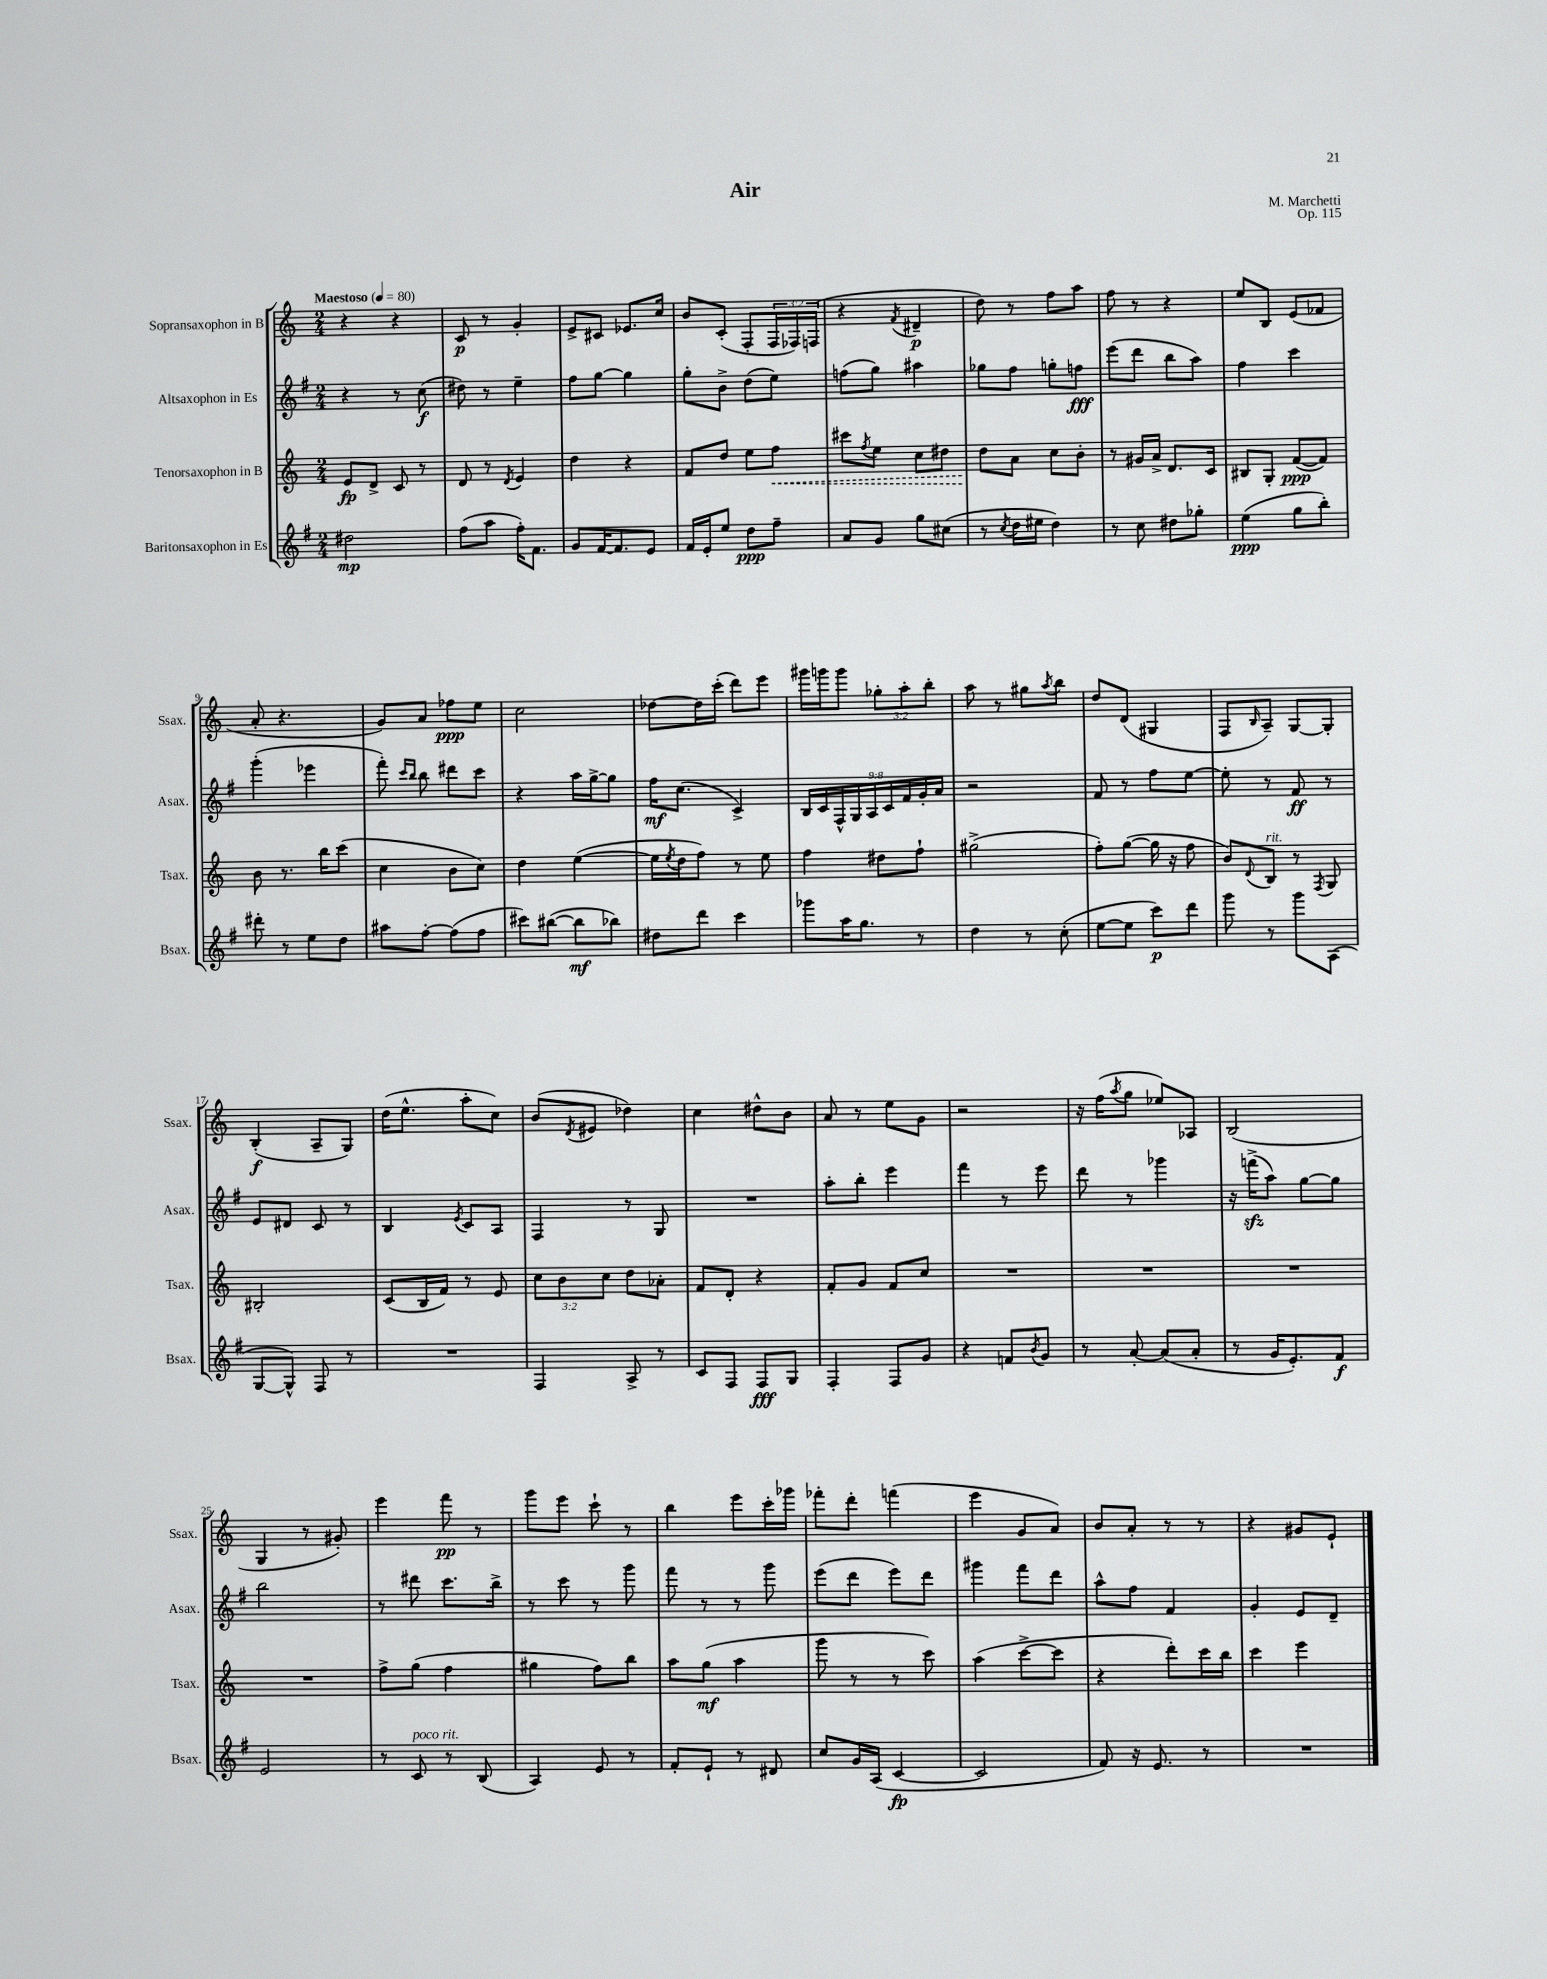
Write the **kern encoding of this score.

**kern	**kern	**kern	**kern
*staff4	*staff3	*staff2	*staff1
*clefG2	*clefG2	*clefG2	*clefG2
*k[f#]	*k[]	*k[f#]	*k[]
*M2/4	*M2/4	*M2/4	*M2/4
*MM80	*MM80	*MM80	*MM80
2dd#\	8e/L	4r	4r
.	8d^/J	.	.
.	8c/	8r	4r
.	8r	(8cc\	.
=	=	=	=
(8ff#\L	8d/	8dd#\)	8c/
8aa\J	8r	8r	8r
.	8qd/	.	.
16ff#'\LK)	4e/	4ee~\	4g'/
8.f#\J	.	.	.
=	=	=	=
8g/L	4dd\	8ff#\L	8e^/L
[16f#/K	.	[8gg\J	8c#/J
8.f#/]	.	.	.
.	4r	4gg\]	8.e-/L
8e/J	.	.	.
.	.	.	16cc/Jk
=	=	=	=
16f#/LL	8f/L	8gg'\L	8b/L
16e'/J	.	.	.
8ee/J	8dd/J	8b^\J	(8c'/J
8dd\L	8ee\L	(8dd\L	8F'/L
8ff#~\J	8ff\J	8ee\J)	24F/L
.	.	.	24F-/)
.	.	.	(24F/JJ
=	=	=	=
8a/L	8ccc#\L	(8ff\L	4r
.	8qff/	.	.
8g/J	8ee\J	8gg\J)	.
.	.	.	8qf/
8gg\L	8cc\L	4aa#\	4d#~/
(8cc#\J	8dd#\J	.	.
=	=	=	=
8r	8dd\L	8gg-\L	8dd\)
8qcc/	.	.	.
16dd\LL	8a\J	8ff#\J	8r
16ee#\JJ	.	.	.
4dd\)	8cc\L	8gg'\L	8ff\L
.	8b'\J	8ff\J	8aa\J
=	=	=	=
8r	8r	(8eee\L	8ff\
8cc\	16g#/LL	8ddd\J	8r
.	16a^/JJ	.	.
8dd#\L	8.d/L	8bb\L	4r
8gg-'\J	.	8aa\J)	.
.	16c/Jk	.	.
=	=	=	=
(4ee\	8B#/L	4ff#\	8ee/L
.	8G'/J	.	8B/J
8gg\L	([8f/L	4ccc\	(8e/L
8bb'\J)	8f/]J)	.	8f-/J
=	=	=	=
8ddd#'\	8b\	(4ggg'\	8a'/
8r	8.r	.	4.r
8ee\L	.	4eee-\	.
.	16bb\LK	.	.
8dd\J	(8ccc\J	.	.
=	=	=	=
8aa#\L	4cc\	8fff#'\)	8g/L)
.	.	16qqccc/LL	.
.	.	16qqbb/JJ	.
[8ff#'\J	.	8bb\	8a/J
(8ff#\]L	8b\L	8ddd#\L	8ff-\L
8ff#\J	8cc\J)	8ccc\J	8ee\J
=	=	=	=
8ccc#\L)	4dd\	4r	2cc\
([8bb#\J	.	.	.
8bb#\]L	([4ee\	16aa\LL	.
.	.	[16gg^\J	.
8bb-\J)	.	8gg\]J	.
=	=	=	=
8dd#\L	16ee\]LL	16ff#\LK	[8dd-\L
.	8qee/	.	.
.	16dd\J	(8.cc\J	.
8ddd\J	8ff\J)	.	16dd-\]L
.	.	.	(16ccc'\JJ
4ccc\	8r	4c^/)	8ddd\L)
.	8ee\	.	8eee\J
=	=	=	=
8ggg-\L	4ff\	18B/LL	16ggg#\LL
.	.	18c/	.
.	.	.	16ggg\J
.	.	18F#^^/	.
16aa\K	.	.	8ggg\J
.	.	18G/	.
8.gg\J	.	.	.
.	.	18A/	.
.	8dd#\L	.	12gg-'\L
.	.	18c/	.
.	.	18f#/	12aa'\
8r	8ff`\J	.	.
.	.	18g'/	.
.	.	.	12bb'\J
.	.	18a/JJ	.
=	=	=	=
4dd\	(2gg#^\	2r	8aa\
.	.	.	8r
8r	.	.	8gg#\L
.	.	.	8qaa/
(8cc'\	.	.	8bb\J
=	=	=	=
[8ee\L	8ff'\L)	8f#/	8dd/L
8ee\]J	([8gg\J	8r	(8d/J
8ccc\L)	16gg\]	8ff#\L	4G#/
.	16r	.	.
8ddd\J	8ff\	[8ee\J	.
=	=	=	=
8ggg\	8b/L)	8ee'\]	8F/L
.	8qqd/	.	16qqB/
8r	8B/J	8r	8A~/J)
8ggg\L	8r	8f#/	[8G/L
.	8qF/	.	.
(8A\J	8G/	8r	8G'/]J
=	=	=	=
[8G/L	2B#'/	8e/L	(4B'/
8G^^/]J)	.	8d#/J	.
8F#/	.	8c/	8A~/L
8r	.	8r	8G/J)
=	=	=	=
2r	(8c/L	4B/	(16dd\LK
.	.	.	8.ee^^\J
.	16B/L	.	.
.	16f/JJ)	.	.
.	.	8qe/	.
.	8r	8c/L	8aa'\L
.	8e/	8A/J	8cc\J)
=	=	=	=
4F#/	12cc\L	4F#/	(8b/L
.	12b\	.	.
.	.	.	8qd/
.	.	.	8e#/J
.	12cc\J	.	.
8A^/	8dd\L	8r	4dd-\)
8r	8a-'\J	8G/	.
=	=	=	=
8c/L	8f/L	2r	4cc\
8F#/J	8d'/J	.	.
8F#/L	4r	.	8dd#^^\L
8G/J	.	.	8b\J
=	=	=	=
4F#'/	8f'/L	8aa'\L	8a/
.	8g/J	8bb'\J	8r
8F#/L	8f/L	4eee\	8ee\L
8g/J	8cc/J	.	8g\J
=	=	=	=
4r	2r	4fff#\	2r
8f/L	.	8r	.
8qb/	.	.	.
8g/J	.	8eee\	.
=	=	=	=
8r	2r	8ddd\	16r
.	.	.	(16ff\LK
.	.	.	8qaa/
[8a'/	.	8r	8gg\J
(8a/]L	.	4ggg-\	8ee-/L)
8a'/J	.	.	8A-/J
=	=	=	=
8r	2r	16r	(2B/
.	.	(16fff^\LK	.
16g/LK	.	8aa\J)	.
8.e'/)	.	.	.
.	.	[8gg\L	.
8f#/J	.	8gg\]J	.
=	=	=	=
2e/	2r	2bb\	4G/
.	.	.	8r
.	.	.	8g#'/)
=	=	=	=
8r	8ff^\L	8r	4eee\
8c/	(8gg\J	8ddd#\	.
8r	4ff\	8.ccc\L	8fff\
(8B/	.	.	8r
.	.	16bb^\Jk	.
=	=	=	=
4A/)	4gg#\	8r	8ggg\L
.	.	8ccc\	8eee\J
8e/	8ff\L)	8r	8ccc`\
8r	8bb\J	8ggg\	8r
=	=	=	=
8f#'/L	8aa\L	8fff#\	4bb\
8e`/J	(8gg\J	8r	.
8r	4aa\	8r	8eee\L
8d#/	.	8ggg\	16ccc'\L
.	.	.	16ggg-\JJ
=	=	=	=
8cc/L	8ggg\	(8eee\L	8fff-'\L
16g/L	8r	8ddd\J	8ddd'\J
(16A/JJ	.	.	.
[4c/	8r	8eee\L)	(4fff\
.	8ccc\)	8ddd\J	.
=	=	=	=
2c/]	(4aa\	4ggg#\	4eee\
.	[8ccc^\L	8fff#\L	8g/L
.	8ccc\]J	8ddd\J	8a/J)
=	=	=	=
8f#/)	4r	8aa^^\L	8b/L
16r	.	8ff#\J	8a'/J
8.e/	.	.	.
.	8ddd'\L)	4f#/	8r
8r	16ccc\L	.	8r
.	16bb\JJ	.	.
=	=	=	=
2r	4ccc\	4g'/	4r
.	4eee\	8e/L	8g#/L
.	.	8d~/J	8e`/J
==	==	==	==
*-	*-	*-	*-
